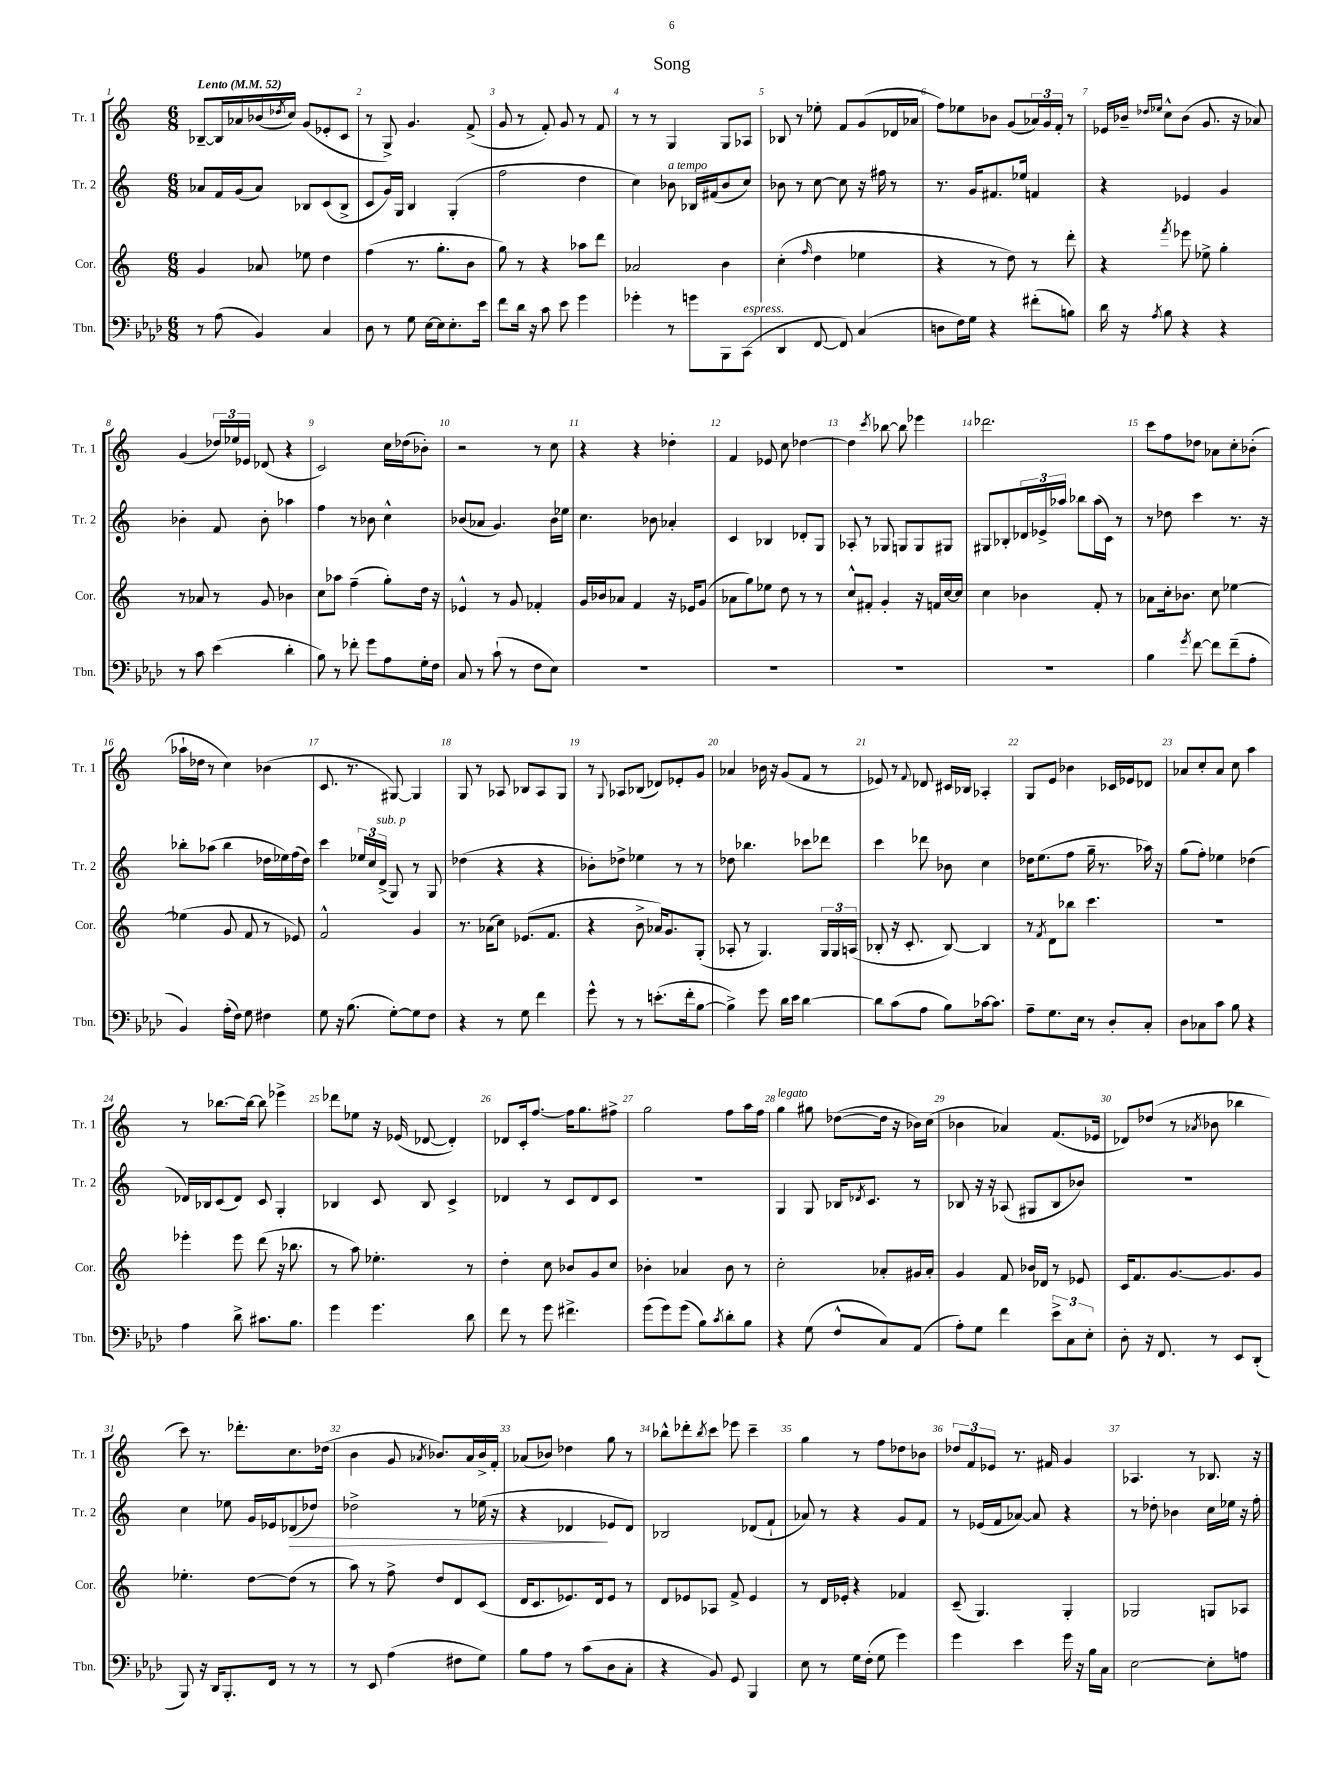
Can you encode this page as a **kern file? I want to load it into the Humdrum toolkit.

**kern	**kern	**kern	**kern
*staff4	*staff3	*staff2	*staff1
*clefF4	*clefG2	*clefG2	*clefG2
*k[b-e-a-d-]	*k[]	*k[]	*k[]
*M6/8	*M6/8	*M6/8	*M6/8
*MM52	*MM52	*MM52	*MM52
8r	4g/	8a-/L	[8B-~/L
(8A-\	.	16f/L	16B-/]L
.	.	(16g/J	16a-/
4BB-/)	8a-/	8a-/J)	(16b-/
.	.	.	8qdd-/
.	.	.	16cc/JJ)
.	8ee-\	8B-/L	(8g/L
4C/	4dd\	(8c/	8e-'/
.	.	8B-^/J	8c/J
=	=	=	=
8D-\	(4ff\	8c/L	8r
8r	.	16g/L)	8G^/)
.	.	16G/JJ	.
8G\	8.r	4B/	4.g/
[16E-\LL	.	.	.
16E-\]J	8.gg'\L	.	.
8.E-'\	.	(4G'/	.
.	8b\J	.	(8f^/
16e-\Jk	.	.	.
=	=	=	=
8f\L	8gg\)	2ff\	8g/
16d-\Jk	8r	.	8r
16r	.	.	.
8c\	4r	.	8f'/)
8e-\	.	.	8g/
4g\	8aa-\L	4dd\	8r
.	8ddd\J	.	8f/
=	=	=	=
4g-'\	2a-/	4cc\)	8r
.	.	.	8r
8r	.	8b-\	4G/
8g\L	.	16B-/LL	.
.	.	(16f#/J	.
8BBB-\	4b\	8b-/	8G/L
(8CC\J	.	8cc/J)	8A-/J
=	=	=	=
4DD-/	(4cc'\	8b-\	8B-/
.	.	8r	8r
.	16qqff/	.	.
[8FF/	4dd\	[8cc\	8ee-'\
8FF/])	.	8cc\]	8f/L
(4C/	4ee-\	16r	(8g/
.	.	16ff#\	.
.	.	8r	16d-/L
.	.	.	16a-/JJ
=	=	=	=
8D\L	4r	8.r	8ff\L)
16F\L)	.	.	8ee-\
16G\JJ	.	16g/LK	.
4r	8r	8.f#/	8b-\J
.	8dd\)	.	(8g/L
.	.	16ee-/Jk	.
(8f#'\L	8r	4f/	24a-/L)
.	.	.	24g/
.	.	.	24f'/JJ
8B\J)	8ddd'\	.	8r
=	=	=	=
16d-\	4r	4r	16e-/LL
16r	.	.	16b-~/JJ
.	.	.	16qqdd-/LL
8qA-/	.	.	16qqee-/JJ
8B-\	.	.	8cc^^\L
.	8qfff/	.	.
4r	8eee-\	4e-/	(8b-\J
.	8ee-^\	.	8.g/
4r	4gg'\	4g/	.
.	.	.	16r
.	.	.	8a-/)
=	=	=	=
8r	8r	4b-'\	(4g/
8c\	8a-/	.	.
(4e-\	8r	8f/	24dd-/LL)
.	.	.	24ee-/
.	.	.	24e-/JJ
.	8g/	8b-'\	(8d-/
4d-'\	4b-\	4aa-\	4r
=	=	=	=
8B-\)	8cc\L	4ff\	2c/)
8r	8aa-\J	.	.
8f-'\	(4ff~\	8r	.
8g\L	.	8b-\	.
8A-\	8gg'\L)	4cc^^\	16cc\LL
.	.	.	(16dd-\J
16G'\L	16dd\Jk	.	8b-'\J)
16F\JJ	16r	.	.
=	=	=	=
8C/	4e-^^/	(8b-/L	2r
8r	.	8a-/J	.
(8c`\	8r	4.g/)	.
8r	8g/	.	.
8F\L	4f-'/	.	8r
8E-\J)	.	16b-\LL	8cc\
.	.	16ee-\JJ	.
=	=	=	=
2.r	16g/LL	4.cc\	4r
.	16b-/J	.	.
.	8a-/J	.	.
.	4f/	.	4r
.	.	8b-\	.
.	16r	4a-'/	4dd-'\
.	16e-/LK	.	.
.	(8g/J	.	.
=	=	=	=
2.r	8a-\L	4c/	4f/
.	8gg\)	.	.
.	8ee-\J	4B-/	8e-/
.	8dd\	.	8cc\
.	8r	8d-'/L	[4dd-\
.	8r	8G/J	.
=	=	=	=
2.r	8cc^^/L	8A-'/	4dd-\]
.	8f#'/J	8r	.
.	.	.	8qccc/
.	4g'/	8G-/	[8bb-\
.	.	8G/L	8bb-\]
.	16r	8G/	4eee-\
.	16f/LL	.	.
.	[16cc/	8G#/J	.
.	16cc/]JJ	.	.
=	=	=	=
2.r	4cc\	8G#/L	2.ddd-\
.	.	8B-'/	.
.	4b-\	24d-/L	.
.	.	24e-^/	.
.	.	24aa-/JJ	.
.	.	8bb-\L	.
.	8f'/	(16aa-\L	.
.	.	16c\JJ)	.
.	8r	8r	.
=	=	=	=
4B-\	8a-\L	8r	8ccc\L
.	16cc'\k	8dd-\	8ff\
.	8.b-\J	.	.
8qg/	.	.	.
[8f\	.	4ccc\	8dd-\J
8f\]L	8cc\	.	8a-\L
(8f~\	[4ee-\	8.r	8cc'\
8A-'\J	.	.	(8b-'\J
.	.	16r	.
=	=	=	=
4BB-/)	(4ee-\]	8bb-'\L	16aa-`\LL
.	.	.	16dd-\JJ
.	.	(8aa-\J	8r
(16A-'\LL	8g/	4bb-\	4cc\)
16F\JJ)	.	.	.
8G\	8f/	.	.
4F#\	8r	16dd-\LL	(4b-\
.	.	16ee-\)	.
.	8e-/)	(16ff\	.
.	.	16dd-\JJ)	.
=	=	=	=
8G\	2f^^/	4ccc\	8.c/
16r	.	.	.
(8.B-\	.	.	8.r
.	.	24ee-/LL	.
.	.	24cc/	.
.	.	(24d^/JJ	.
[8G'\L)	.	8G/)	[8G#/)
8G\]	4g/	8r	4G#/]
8F\J	.	8G/	.
=	=	=	=
4r	8.r	(4dd-\	8G/
.	.	.	8r
.	(16a-\LK	.	.
8r	8cc\J)	4r	8A-/
8G\	(8.e-/L	.	8B-/L
4f\	.	4r	8A-/
.	8.f/J	.	.
.	.	.	8G/J
=	=	=	=
8g^^\	4r	8b-'\L)	8r
.	.	.	8qqG/
8r	.	8dd-^\J	8A-/L
8r	8b^\	4ee-\	(8B-/J
(8.e'\L	16a-/LK)	.	8d-/L)
.	8.g/	.	.
.	.	8r	8e-'/
16f'\k	.	.	.
[8B-\J	(8G'/J	8r	8g/J
=	=	=	=
4B-^\])	8A-'/	8dd-\	4a-/
.	8r	4.bb-\	.
8g\	4.G/)	.	16b-\
.	.	.	16r
16d-\LL	.	.	(8g/L
16e-\JJ	.	.	.
[4d-\	.	8ccc-\L	8f/J
.	24G/LL	8ddd-\J	8r
.	24G/	.	.
.	(24A/JJ	.	.
=	=	=	=
8d-\]L	8B-'/	4ccc\	8e-/)
(8c\	16r	.	8r
.	8.c'/	.	.
.	.	.	8qqf/
8A-\J	.	8ddd-\	8d-/
8B-\L)	[8B-/)	8b-\	16c#/LL
.	.	.	16B-/JJ
[16c-\k	4B-/]	4cc\	4A-'/
8.c-\]J	.	.	.
=	=	=	=
8A-~\L	8r	16dd-\LK	8G/L
.	.	(8.ee\	.
.	8qf/	.	.
8.G\	8d\L	.	8e/J
.	8bb-\J	8ff\J	4b-\
16E-\Jk	.	.	.
8r	4.ccc\	16gg~\	.
.	.	8.r	.
8D-'/L	.	.	16c-/LL
.	.	.	16e-/J
8C'/J	.	16aa-\)	8d-/J
.	.	16r	.
=	=	=	=
8D-\L	2.r	(8gg\L	8a-/L
8C-\	.	8ff'\J)	8cc'/
8c\J	.	4ee-\	8a-/J
8B-\	.	.	8cc\
4r	.	(4dd-\	4aa\
=	=	=	=
4A-\	4eee-'\	16d-/LL)	8r
.	.	16B-/J	.
.	.	(8c/	[8.bb-\L
8d-^\	8eee-\	8d-/J)	.
.	.	.	16bb-\_Jk
8.c#\L	(8ddd\	8c/	8bb-\]
.	16r	4G'/	4eee-^\
8.B-\J	8.bb-\	.	.
=	=	=	=
4g\	8r	4B-/	8ddd-\L
.	8aa\)	.	8ee-\J
4.g\	4.ee-'\	8c/	16r
.	.	.	(16e-/
.	.	8B-/	[8d-/
.	.	4c^/	4d-'/])
8d-\	8r	.	.
=	=	=	=
8f\	4dd'\	4d-/	8d-/L
8r	.	.	16c'/k
.	.	.	[8.ff/J
8g\	8cc\	8r	.
4.f#^\	8b-/L	8c/L	16ff\]LK
.	.	.	8.gg\
.	8g/	8d-/	.
.	8cc/J	8c/J	8ff#^\J
=	=	=	=
(8g\L	4b-'\	2.r	2gg\
8g\)	.	.	.
(8g\J	4a-/	.	.
8B-\L)	.	.	.
8qc/	.	.	.
8d-'\	8b-\	.	8ff\L
8B-\J	8r	.	16aa\L
.	.	.	16ff\JJ
=	=	=	=
4r	2cc'\	4G/	4gg\
(8G\	.	8G/	8gg#\
8F^^/L	.	16B-/LK	([8dd-\L
.	.	8qd-/	.
.	.	8.c/J	.
8C/)	8a-'/L	.	16dd-\]Jk
.	.	.	16r
(8AA-/J	16g#/L	8r	16b-\LL)
.	16a-'/JJ	.	(16cc\JJ
=	=	=	=
8A-'\L)	4g/	8B-/	4b-\
8G\J	.	16r	.
.	.	16r	.
4f\	8f/	(8A-/	4a-/)
.	16b-/LL	8G#/L	.
.	16d-/JJ	.	.
12e-^\L	8r	8B-/	(8.f/L
12C\	.	.	.
.	8e-/	8b-/J)	.
12E-'\J	.	.	.
.	.	.	16e-/Jk
=	=	=	=
8D-'\	16c/LK	2.r	8d-/L)
.	8.f/	.	.
16r	.	.	(8dd-/J
8.FF/	.	.	.
.	[8.g/	.	8r
.	.	.	8qa-/
8r	.	.	8b-\
.	8.g/]	.	.
8EE-/L	.	.	4bb-\
(8DD-'/J	8g/J	.	.
=	=	=	=
8BBB-/)	4.ee-'\	4cc\	8ccc\)
16r	.	.	8.r
16DD-/LK	.	.	.
8.BBB-'/	.	8ee-\	.
.	.	.	8.ddd-'\L
.	[8dd\L	16g/LL	.
16FF/Jk	.	16e-/J	.
8r	(8dd\]J	(8d-/	8.cc\
8r	8r	8dd-/J)	.
.	.	.	(16dd-\Jk
=	=	=	=
8r	8aa\)	2dd-^\	4b\
8EE-/	8r	.	.
(4A-\	8ff^\	.	8g/
.	.	.	8qa-/
.	8dd/L	.	8.b-/L)
8F#\L	8d/	8r	.
.	.	.	16a-/L
8G\J)	(8c/J	(16ee-\	16b-^/
.	.	16r	16f'/JJ
=	=	=	=
8B-\L	16d/LK	4r	(8a-/L
.	8.c/	.	.
8A-\J	.	.	8b-/J)
8r	8.e-/)	4d-/	4dd-\
(8c\L	.	.	.
.	16d/k	.	.
8D-\	8e-/J	8e-/L	8gg\
8C'\J	8r	8d-/J)	8r
=	=	=	=
4r	8d/L	2B-/	8bb-^^\L
.	8e-/	.	8ddd-'\
.	.	.	8qbb-/
8BB-/)	8A-/J	.	8ccc\J
8GG/	8f^/	.	8eee-\
4BBB-/	4e-/	(8d-/L	4ccc~\
.	.	8f`/J	.
=	=	=	=
8E-\	8r	8a-/)	4gg\
8r	16d/LL	8r	.
.	16e-'/JJ	.	.
16G\LL	4r	4r	8r
(16F'\JJ	.	.	.
8G\	.	.	8ff\L
4g\)	4f-/	8g/L	8dd-\
.	.	8f/J	8b-\J
=	=	=	=
4g\	(8c~/	8r	12dd-/L
.	.	.	12f/
.	4.G/)	(16e-/LL	.
.	.	.	12e-/J
.	.	16f/J	.
4e-\	.	[8a-/J)	8.r
.	.	8a-/]	.
.	.	.	16f#/
16g\	4G'/	4r	4g/
16r	.	.	.
16B-\LL	.	.	.
16C\JJ	.	.	.
=	=	=	=
[2E-\	2G-/	8r	4.A-/
.	.	8dd-'\	.
.	.	4b-\	.
.	.	.	8r
8E-'\]L	8G/L	16cc\LL	8.B-/
.	.	16ee-\JJ	.
8A\J	8A-/J	16r	.
.	.	16ff'\	16r
==	==	==	==
*-	*-	*-	*-
